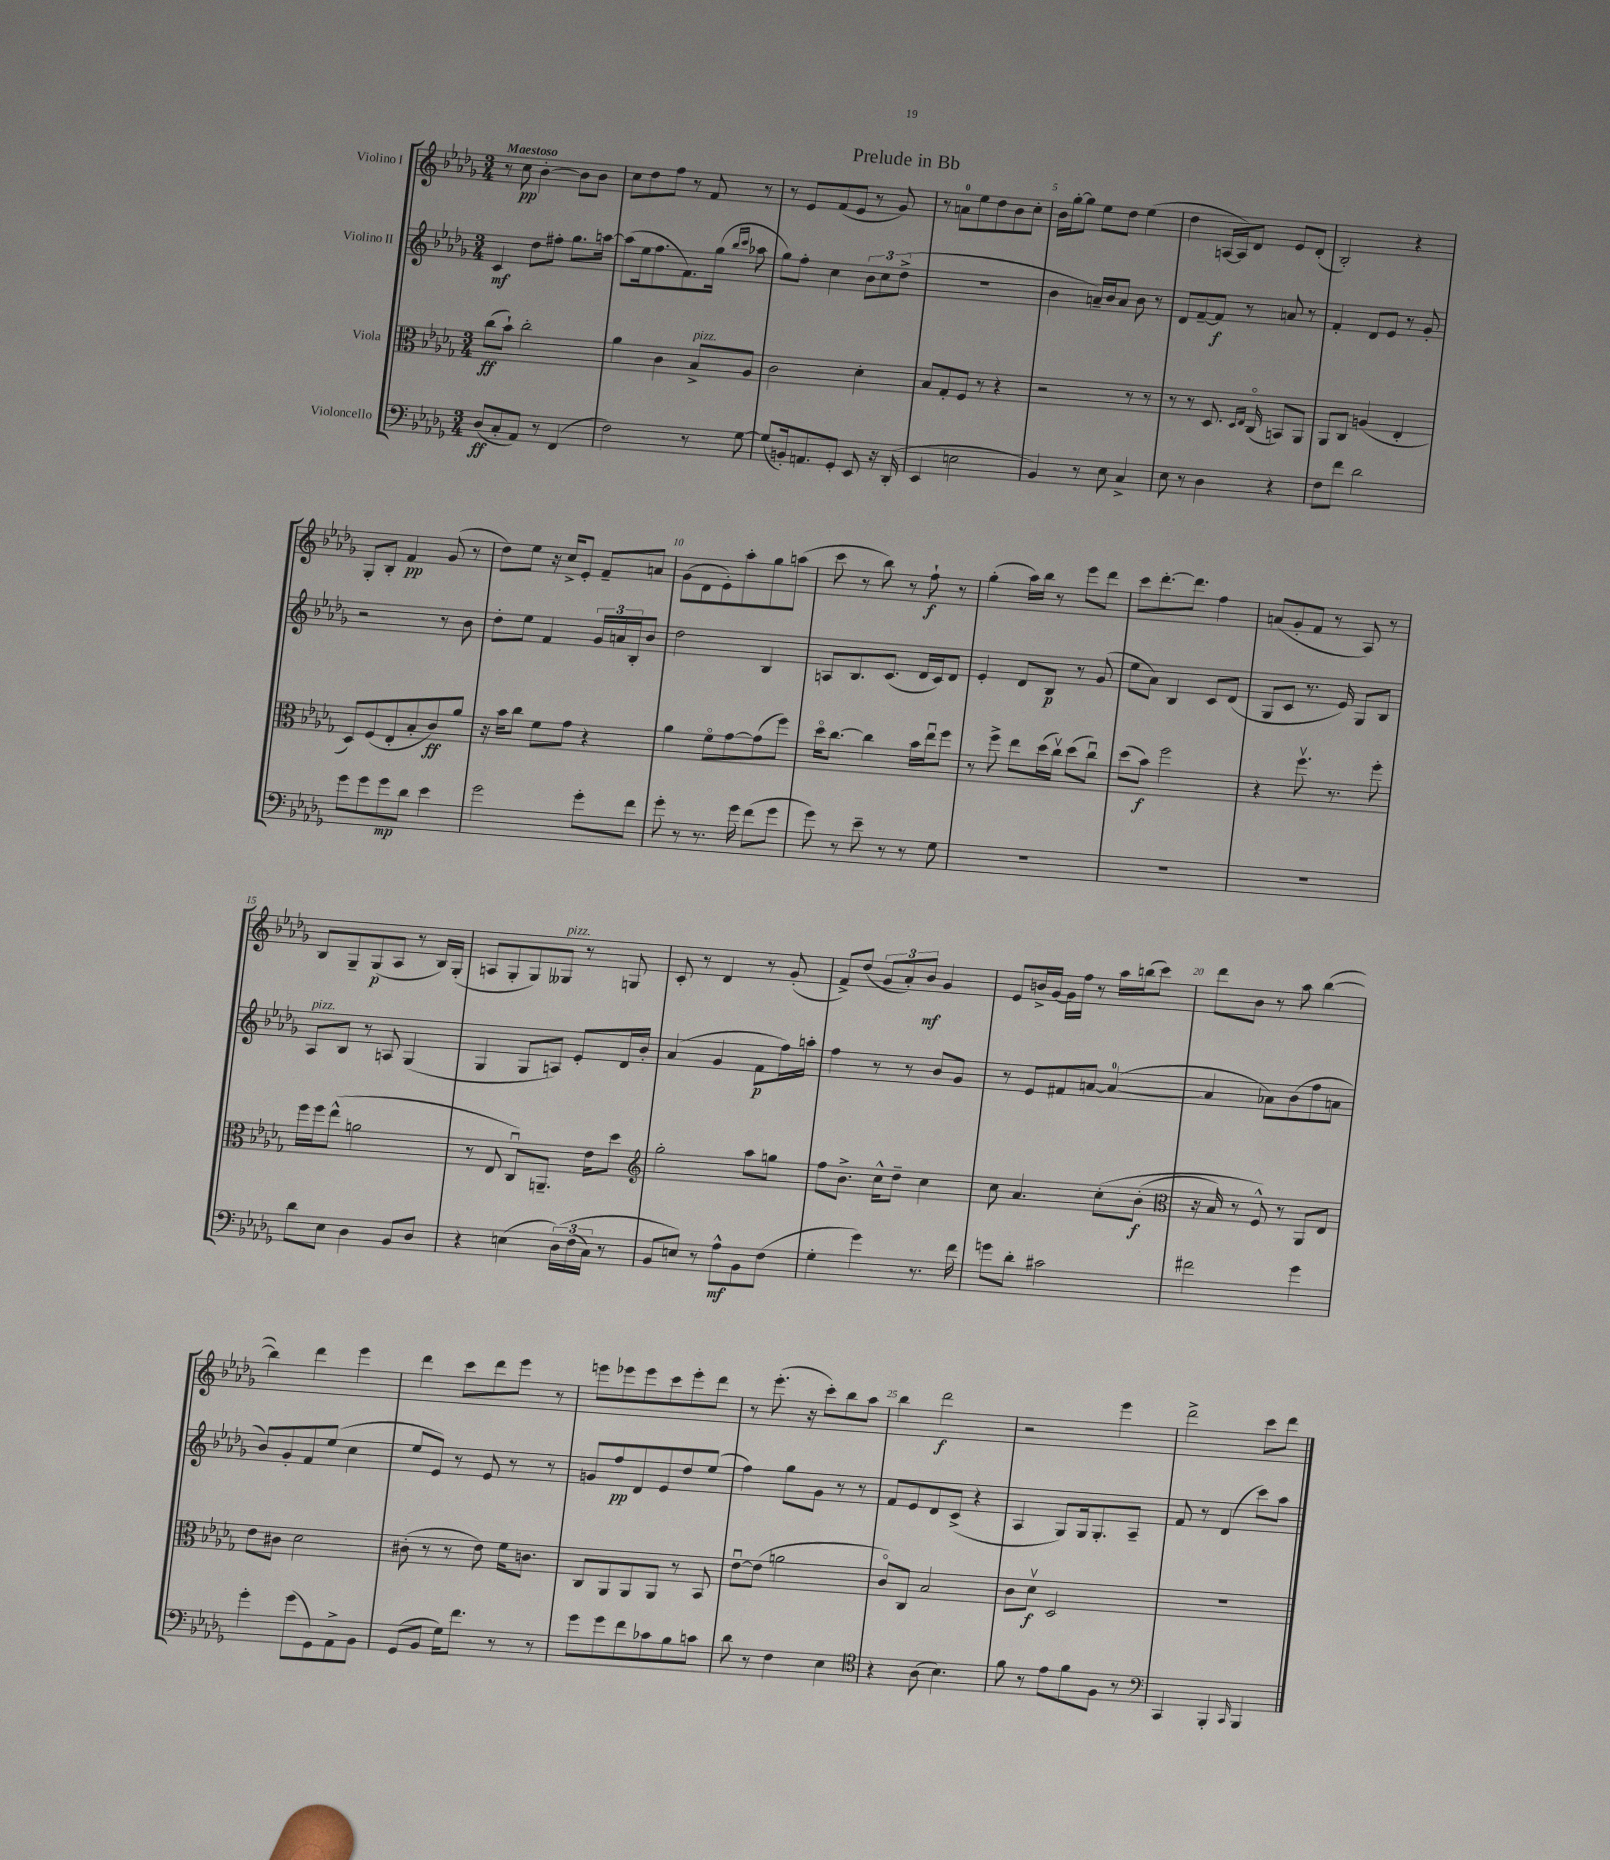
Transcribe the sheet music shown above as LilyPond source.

\header { title = "Prelude in Bb" }
<<
\new StaffGroup <<
\new Staff = "s0" \with { instrumentName = "Violino I" } {
    \clef treble \key des \major \numericTimeSignature \time 3/4 \tempo "Maestoso"
    r8 c''8\pp bes'4~-. bes'8 bes'8 |
    c''8 des''8 f''8 r8 f'8 r8 |
    r8 ees'8 f'8( ees'8 r8 ges'8) |
    r8 a'8-0 ees''8 des''8 bes'8 c''8-. |
    bes'16 ges''16~-. ges''8 ees''8 des''8 ees''4( |
    des''4 a16~ a16) des'8 ees'8 des'8-.( |
    bes2-.) r4 |
    ges8-. bes8-. f'4\pp ges'8( r8 |
    des''8) ees''8 r16 c''16-> ees'8-. f'8-- a'8 |
    ges'8( des'8 ees'8-.) aes''8-. ges''8 a''8( |
    c'''8 r8 bes''8) r8 f''8-!\f r8 |
    ges''4-.( aes''16) bes''16 r8 ees'''8 des'''8 |
    c'''8 des'''8.~-. des'''8. f''4 |
    a'8( ges'8-. f'8 r8 aes8) r8 |
    bes8 ges8-- ges8\p( aes8 r8 bes16) ges16-.( |
    a8 ges8-. ges8) geses8^\markup { \italic "pizz." } r8 g8 |
    c'8-. r8 des'4 r8 ges'8-.( |
    f'8->) des''8( \tuplet 3/2 { ges'8 aes'8-.) bes'8\mf } ges'4 |
    ees'8 b'16-> ges'16~ ges'16 f''16 r8 aes''16 b''16( c'''8) |
    des'''8 bes'8 r8 aes''8 bes''4~( |
    bes''4) des'''4 ees'''4 |
    des'''4 c'''8 des'''8 ees'''8 r8 |
    e'''8 ees'''8 ees'''8 c'''8 ees'''8-. des'''8 |
    r8 ees'''8.-.( r16 c'''8-.) bes''8 aes''8 |
    bes''4 des'''2\f |
    r2 ees'''4 |
    des'''2-> c'''8 des'''8 \bar "|." |
}
\new Staff = "s1" \with { instrumentName = "Violino II" } {
    \clef treble \key des \major \numericTimeSignature \time 3/4
    c'4\mf des''8 fis''8-. ges''8. a''16~ |
    a''8( ees''16 f''8. f'8.) ges''16( \grace { bes''16 c'''16 } aes''8 |
    ges''8) f''8-. c''4 \tuplet 3/2 { bes'8 c''8 des''8->( } |
    R2. |
    bes'4 a'16--) bes'16 a'8 bes'8 r8 |
    des'8 f'8~-- f'8\f r8 a'8 r8 |
    f'4-. des'8 ees'8 r8 ges'8-. |
    r2 r8 bes'8 |
    des''8-. ees''8 f'4 \tuplet 3/2 { ges'16 a'16 bes16-. } bes'8 |
    des''2 bes4 |
    a8 bes8. c'8.( des'16 c'16) des'8 |
    ees'4-. des'8 bes8\p r8 ges'8( |
    ees''8 aes'8) bes4 c'8 des'8( |
    ges8 c'8 r8. ees'16) ges8 bes8 |
    aes8^\markup { \italic "pizz." } bes8 r8 a8 ges4( |
    ges4 ges8 a8) ees'8-. des'16 bes'16-. |
    aes'4( ges'4 f'8\p f''16) a''16-. |
    f''4 r8 r8 bes'8 ges'8 |
    r8 ees'8 fis'8 a'8~ a'4-0~( |
    a'4 aes'8) bes'8( f''8 a'8 |
    bes'8) ges'8-. f'8 ees''8( c''4 |
    ees''8 ees'8) r8 ees'8 r8 r8 |
    g'8 f''8\pp des'8 ees'8 des''8 ees''8( |
    f''4) ges''8 ges'8 r8 r8 |
    f'8 ees'8 des'8 c'8->( r4 |
    aes4 ges8) ges16 ges8.-. aes8-- |
    f'8 r8 des'4( c'''8) aes''8 \bar "|." |
}
\new Staff = "s2" \with { instrumentName = "Viola" } {
    \clef alto \key des \major \numericTimeSignature \time 3/4
    c''8\ff( bes'8-!) c''2-. |
    aes'4 c'4 bes8->^\markup { \italic "pizz." } aes8 |
    c'2 des'4-. |
    bes8 ges8-. f8 r8 r4 |
    r2 r8 r8 |
    r8 r8 des8. \grace { des16 ees16 } c16\flageolet( b,8) aes,8 |
    aes,8 c8 a4( ees4-. |
    des8) f8( ees8-. bes8-. c'8\ff) aes'8 |
    r16 bes'16 c''8 f'8 ges'8 r4 |
    aes'4 f'8\flageolet ges'8~ ges'8( f''8) |
    des''16\flageolet c''8.~ c''4 bes'16 ees''16\downbow f''8 |
    r8 f''8-> ees''8 des''16( c''16\upbow) des''8( c''8\downbow) |
    des''8( bes'8\f) f''2 |
    r4 f''8.\upbow r8. f''8-. |
    f''16 f''16 ees''8-^( a'2 |
    r8 ees8 c8\downbow) a,8.-- ees'16 des''8 |
    \clef treble ges''2-. aes''8 g''8 |
    f''8 bes'8.-> c''16-^ des''8-- c''4 |
    c''8 aes'4. c''8-.\( bes'8-.\f( |
    \clef alto r16 bes16) r8 f8-^\) r8 aes,8 ees8 |
    ees'8 cis'8 des'2 |
    cis'8-.( r8 r8 ees'8) f'16 c'8. |
    c8 aes,8 aes,8 aes,8 r8 bes,8 |
    ees'8~\downbow ees'8( a'2 |
    c'8\flageolet) c8 bes2 |
    c'8 des'8\upbow\f des2 |
    R2. \bar "|." |
}
\new Staff = "s3" \with { instrumentName = "Violoncello" } {
    \clef bass \key des \major \numericTimeSignature \time 3/4
    des8\ff( c8-. aes,8) r8 f,4( |
    f2) r8 ges8~ |
    ges8( b,16-.) a,8. ges,8-. ees,8 r16 des,16-.( |
    ees,4 e2 |
    bes,4) r8 ees8 c4-> |
    ees8 r8 des4 r4 |
    f8 f'8 des'2 |
    ges'8 ges'8 ges'8\mp des'8 ees'4 |
    ges'2 ges'8-. f'8 |
    ges'8-. r8 r8. ges'16 f'8( ges'8 |
    ges'8) r8 ees'8-- r8 r8 ges8 |
    R2. |
    R2. |
    R2. |
    des'8 ees8 des4 bes,8 des8 |
    r4 e4( \tuplet 3/2 { des16)\( f16( c16) } r8 |
    bes,8 e8\) r8 aes8-^\mf bes,8 f8( |
    ges4-. ges'4) r8. f'16 |
    g'8 des'8-. cis'2 |
    fis'2 ges'4 |
    ges'4-. ges'8( ges,8) aes,8-> bes,8 |
    ges,8( bes,8 ges16) f'8. r8 r8 |
    ges'8 ges'8 f'8 ces'8 bes8 c'8 |
    des'8 r8 f4 ees4 |
    \clef tenor r4 aes8( bes4.) |
    f'8 r8 ees'8 f'8 f8 r8 |
    \clef bass c,4 bes,,4-. \grace { c,16 } bes,,4 \bar "|." |
}
>>
>>
\layout { \context { \Score \override BarNumber.break-visibility = ##(#f #t #t) barNumberVisibility = #(every-nth-bar-number-visible 5) } }
